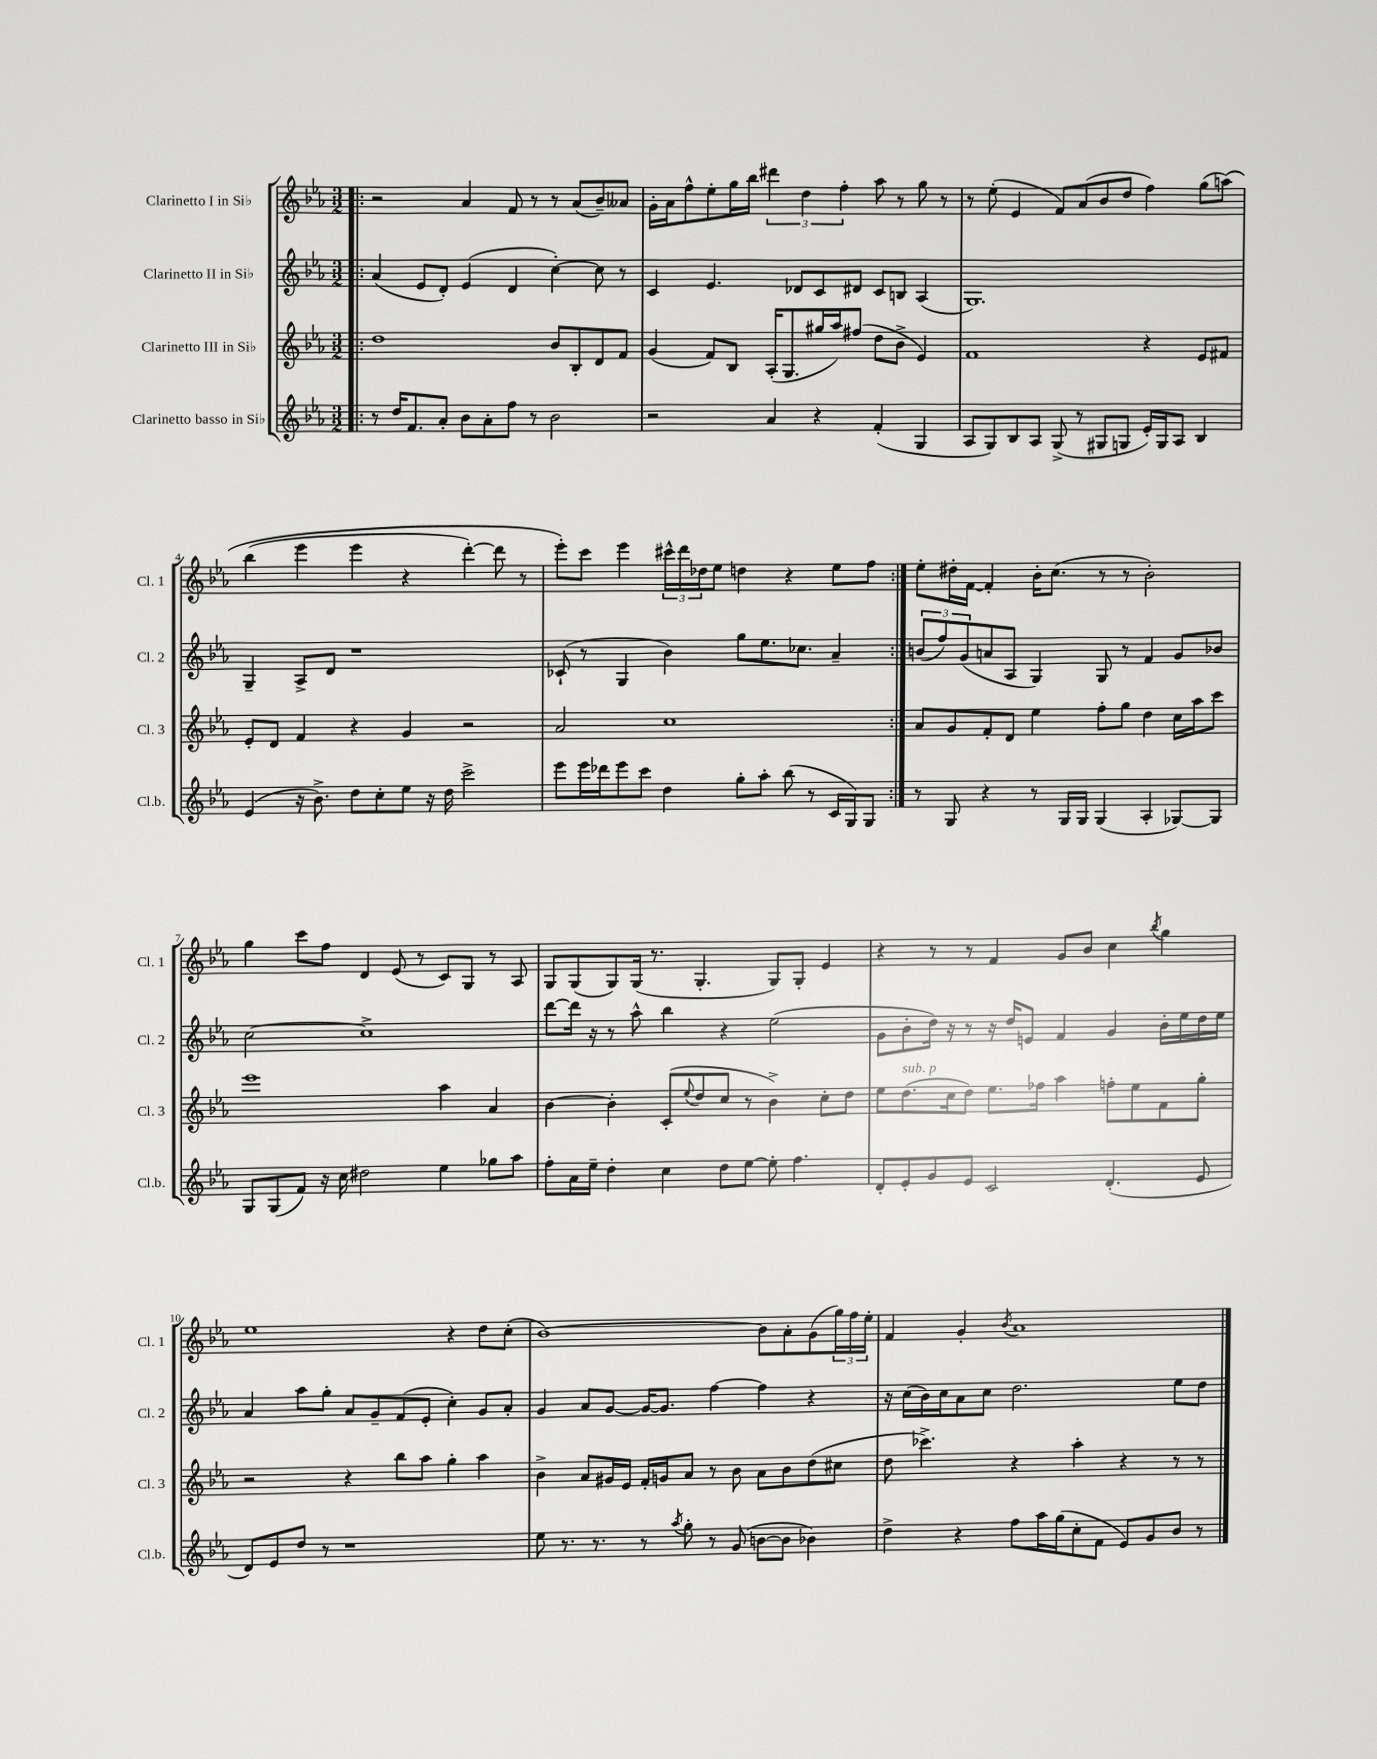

**kern	**kern	**kern	**kern
*staff4	*staff3	*staff2	*staff1
*clefG2	*clefG2	*clefG2	*clefG2
*k[b-e-a-]	*k[b-e-a-]	*k[b-e-a-]	*k[b-e-a-]
*M3/2	*M3/2	*M3/2	*M3/2
=!|:	=!|:	=!|:	=!|:
8r	1dd	(4a-	2r
16dd	.	.	.
8.f	.	.	.
.	.	8e-	.
8a-'	.	8d')	.
8b-	.	(4e-	4a-
8a-'	.	.	.
8ff	.	4d	8f
8r	.	.	8r
2b-	8b-	[4cc')	8r
.	8B-'	.	(8a-
.	8d	8cc]	8b-~)
.	8f	8r	8a--
=	=	=	=
2r	(4g	4c	16g'
.	.	.	16a-
.	.	.	8ff^^
.	8f)	4.e-	8ee-'
.	8B-	.	16gg
.	.	.	16bb-
4a-	(16A-'	.	6ddd#
.	8.G	.	.
.	.	8d-	.
.	.	.	6dd
4r	16gg#	8c	.
.	16aa-)	.	.
.	.	.	6ff'
.	(8ff#	8d#	.
(4f'	8dd	8c	8aa-
.	8b-^	8B	8r
4G	4e-)	(4A-	8gg
.	.	.	8r
=	=	=	=
8A-	1f	1.G)	8r
8G)	.	.	(8ee-'
8B-	.	.	4e-
8A-	.	.	.
(8G^	.	.	8f)
8r	.	.	(8a-
8G#	.	.	8b-
8G	.	.	8dd
16e-')	4r	.	4ff)
16G	.	.	.
8A-	.	.	.
4B-	8e-	.	(8gg
.	8f#	.	&(8aa)
=	=	=	=
(4e-	8e-'	4G~	(4bb-
.	8d	.	.
16r	4f	8A-^	4eee-
8.b-^)	.	.	.
.	.	8d	.
8dd	4r	1r	4eee-
8cc'	.	.	.
8ee-	4g	.	4r
16r	.	.	.
16dd	.	.	.
2ccc^	2r	.	[4ddd')
.	.	.	8ddd]
.	.	.	8r
=	=	=	=
8eee-	2a-	(8c-`	8eee-'&)
16eee-	.	8r	8ccc
16ddd-	.	.	.
8eee-	.	4G	4eee-
8ccc	.	.	.
4dd	1cc	4b-)	24ccc#^^
.	.	.	24ddd
.	.	.	24dd-
.	.	.	8ee-
8gg'	.	8gg	4dd
8aa-'	.	8.ee-	.
(8bb-	.	.	4r
.	.	8.cc-	.
8r	.	.	.
16c	.	4a-~	8ee-
16G)	.	.	.
8G	.	.	8ff
=:|!	=:|!	=:|!	=:|!
8r	8a-	(12b	8ee-'
.	.	12ff)	.
8G	8g	.	16dd#'
.	.	(12g	.
.	.	.	[16f
4r	8f'	8a	4f']
.	8d	8A-	.
8r	4ee-	4G)	16b-'
.	.	.	(8.cc
16G	.	.	.
16G	.	.	.
(4G	8ff'	8G	8r
.	8gg	8r	8r
4A-'	4dd	4f	2b-')
[8G-)	16cc	8g	.
.	16aa-	.	.
8G-]	8ccc	8b-	.
=	=	=	=
8G	1eee-	[2cc	4gg
(8G	.	.	.
8f)	.	.	8ccc
16r	.	.	8ff
16cc	.	.	.
2dd#	.	1cc^]	4d
.	.	.	(8e-
.	.	.	8r
4ee-	4aa-	.	8c)
.	.	.	8G
8gg-	4a-	.	8r
8aa-	.	.	8A-
=	=	=	=
8ff'	[4b-	[8ddd	8G
16a-	.	16ddd]	(8G
16ee-~	.	16r	.
4dd'	4b-']	8r	8G)
.	.	8aa-^^	(16G
.	.	.	8.r
4cc	(8c'	4bb-	.
.	8qqee-	.	.
.	8dd	.	4.G'
8dd	8cc	4r	.
[8ee-	8r	.	.
8ee-']	4b-^)	(2ee-	8G)
4.ff	.	.	8G'
.	8cc'	.	4e-
.	8dd	.	.
=	=	=	=
8d'	8ee-	8g	4r
8e-'	(8.dd	8b-'	.
8g	.	16dd)	8r
.	16cc	16r	.
8e-	8dd)	8r	8r
2c	8.ee-	16r	4f
.	.	16dd	.
.	.	8e	.
.	16ff-	.	.
.	4aa-	4f	8g
.	.	.	8b-
(4.d'	8ff'	4g	4cc
.	8ee-	.	.
.	.	.	8qbb-
.	8f	16b-'	4gg
.	.	16ee-	.
8e-	8gg'	16dd	.
.	.	16ee-	.
=	=	=	=
8d)	2r	4a-	1ee-
8e-	.	.	.
8dd	.	8aa-	.
8r	.	8gg'	.
1r	4r	8a-	.
.	.	8g~	.
.	8bb-	(8f	.
.	8aa-	8e-'	.
.	4gg'	4cc')	4r
.	4aa-	8g	8dd
.	.	8a-'	(8cc'
=	=	=	=
8ee-	4b-^	4g	[1b-)
8.r	.	.	.
.	8a-	8a-	.
8.r	.	.	.
.	16g#	[8g	.
.	16e-	.	.
8r	16f'	16g_	.
.	16g	8.g]	.
8qaa-	.	.	.
8gg'	8a-	.	.
8r	8r	[4ff	.
(8g	8b-	.	.
[8b	8a-	4ff]	8b-]
8b]	8b-	.	8a-'
4b-)	(8dd	4r	(8g
.	8cc#	.	24gg)
.	.	.	24ff
.	.	.	24ee-'
=	=	=	=
4dd^	8dd	16r	4f
.	.	(16cc	.
.	4.ccc-^)	16b-)	.
.	.	16cc	.
4r	.	8a-	4g'
.	.	8cc	.
.	.	.	8qb-
8ff	4r	2.dd	1a-
16aa-	.	.	.
(16gg	.	.	.
8cc'	4aa-'	.	.
8f	.	.	.
8e-)	4r	.	.
8g	.	.	.
8b-	8r	8ee-	.
8r	8r	8dd	.
==	==	==	==
*-	*-	*-	*-
